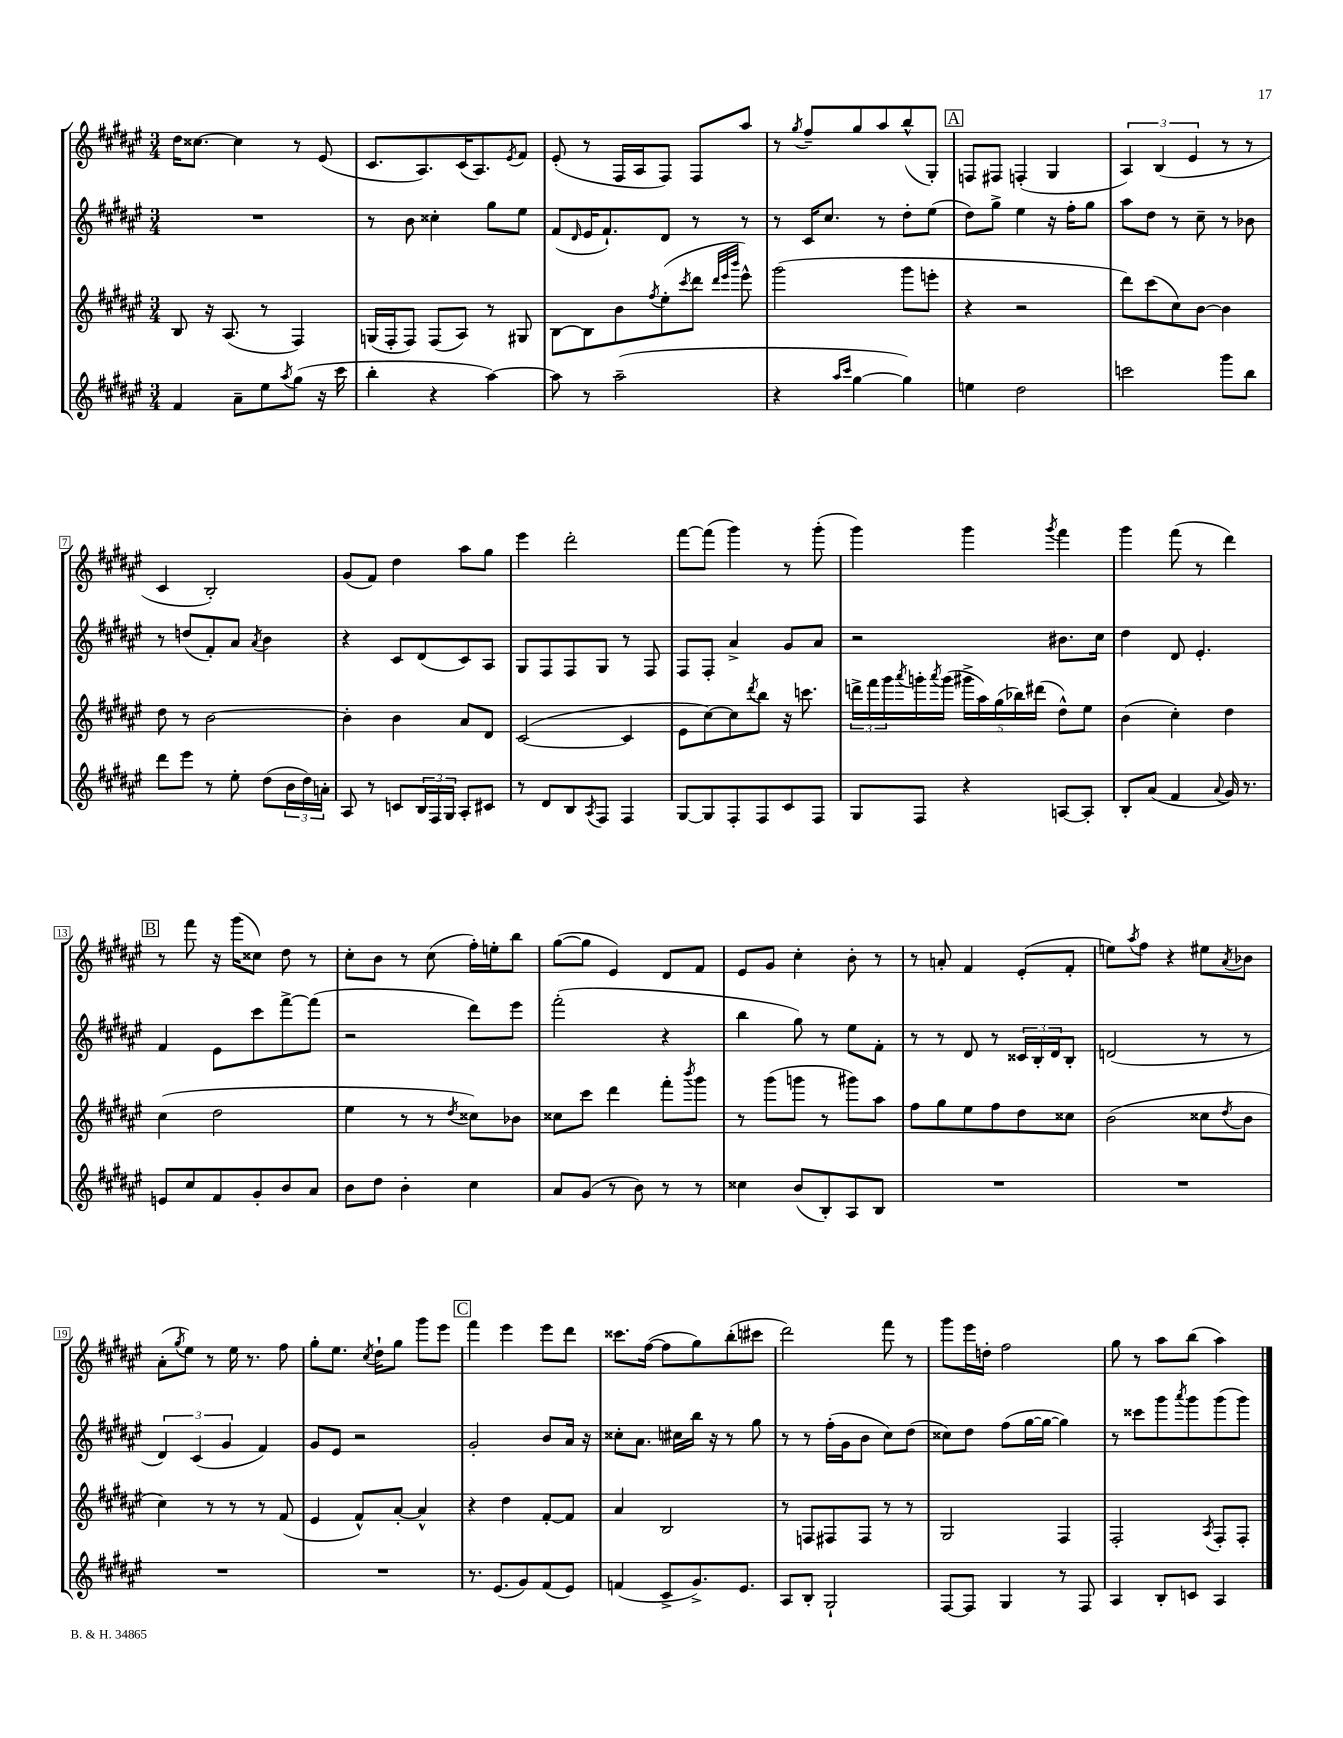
<<
\new StaffGroup <<
\new Staff = "s0" {
    \clef treble \key fis \major \numericTimeSignature \time 3/4
    dis''16 cisis''8.~ cisis''4 r8 eis'8( |
    cis'8. ais8.) cis'16( ais8.) \acciaccatura { eis'8 } fis'8 |
    eis'8-.( r8 fis16 ais16 fis8) fis8 ais''8 |
    r8 \acciaccatura { gis''8 } fis''8-- gis''8 ais''8 b''8-^( gis8-.) |
    \mark \markup { \box "A" } f8 fis8 f4-.( gis4 |
    \tuplet 3/2 { ais4) b4( eis'4 } r8 r8 |
    cis'4 b2-.) |
    gis'8( fis'8) dis''4 ais''8 gis''8 |
    eis'''4 dis'''2-. |
    fis'''8~ fis'''8( gis'''4) r8 gis'''8-.( |
    gis'''4) gis'''4 \acciaccatura { gis'''8 } fis'''4 |
    gis'''4 fis'''8( r8 dis'''4) |
    \mark \markup { \box "B" } r8 fis'''8 r16 gis'''16( cisis''8) dis''8 r8 |
    cis''8-. b'8 r8 cis''8( fis''16-.) e''16-. b''8 |
    gis''8~( gis''8 eis'4) dis'8 fis'8 |
    eis'8 gis'8 cis''4-. b'8-. r8 |
    r8 a'8-. fis'4 eis'8-.( fis'8-. |
    e''8) \acciaccatura { ais''8 } fis''8 r4 eis''8 \acciaccatura { ais'8 } bes'8 |
    ais'8-.( \acciaccatura { gis''8 } eis''8) r8 eis''16 r8. fis''8 |
    gis''8-. eis''8. \acciaccatura { cis''8 } dis''16-! gis''8 gis'''8 eis'''8 |
    \mark \markup { \box "C" } fis'''4 eis'''4 eis'''8 dis'''8 |
    cisis'''8. fis''16~( fis''8 gis''8) b''8-.( cis'''8 |
    dis'''2) fis'''8 r8 |
    gis'''8 eis'''16 d''16-. fis''2 |
    gis''8 r8 ais''8 b''8( ais''4) \bar "|." |
}
\new Staff = "s1" {
    \clef treble \key fis \major \numericTimeSignature \time 3/4
    R2. |
    r8 b'8 cisis''4-. gis''8 eis''8 |
    fis'8( \grace { dis'16 } eis'16 fis'8.-!) dis'8 r8 r8 |
    r8 cis'16 cis''8. r8 dis''8-. eis''8( |
    \mark \markup { \box "A" } dis''8) gis''8-> eis''4 r16 fis''16-. gis''8 |
    ais''8 dis''8 r8 cis''8-- r8 bes'8 |
    r8 d''8( fis'8-.) ais'8 \acciaccatura { ais'8 } b'4 |
    r4 cis'8 dis'8( cis'8) ais8 |
    gis8 fis8 fis8 gis8 r8 fis8 |
    fis8 fis8-. ais'4-> gis'8 ais'8 |
    r2 bis'8. cis''16 |
    dis''4 dis'8 eis'4.-. |
    \mark \markup { \box "B" } fis'4 eis'8 cis'''8 fis'''8~-> fis'''8( |
    r2 dis'''8) eis'''8 |
    fis'''2-.( r4 |
    b''4 gis''8) r8 eis''8 fis'8-. |
    r8 r8 dis'8 r8 \tuplet 3/2 { cisis'16 b16-. dis'16 } b8-. |
    d'2( r8 r8 |
    \tuplet 3/2 { dis'4) cis'4( gis'4 } fis'4) |
    gis'8 eis'8 r2 |
    \mark \markup { \box "C" } gis'2-. b'8 ais'16 r16 |
    cisis''8-. ais'8. cis''16 b''16 r16 r8 gis''8 |
    r8 r8 fis''16-.( gis'16 b'8 cis''8) dis''8( |
    cisis''8) dis''8 fis''8( gis''16~ gis''16~ gis''4) |
    r8 cisis'''8 gis'''8 \acciaccatura { ais'''8 } gis'''8 gis'''8( gis'''8) \bar "|." |
}
\new Staff = "s2" {
    \clef treble \key fis \major \numericTimeSignature \time 3/4
    b8 r16 ais8.( r8 fis4) |
    g16( fis16-. fis8) fis8( ais8) r8 gis8 |
    b8~ b8 b'8 \acciaccatura { fis''8 } eis''8-.( \acciaccatura { cis'''8 } dis'''8 \grace { dis'''32 eis'''32 b'''32 } eis'''8-^) |
    gis'''2( gis'''8 e'''8-. |
    \mark \markup { \box "A" } r4 r2 |
    dis'''8) cis'''8( cis''8) b'8~ b'4 |
    dis''8 r8 b'2~ |
    b'4-. b'4 ais'8 dis'8 |
    cis'2~( cis'4 |
    eis'8 cis''8~) cis''8 \acciaccatura { dis'''8 } b''8 r16 c'''8. |
    \tuplet 3/2 { d'''16-> fis'''16 gis'''16 } \acciaccatura { ais'''8 } g'''16-. \acciaccatura { ais'''8 } g'''16( \tuplet 5/4 { gis'''16-> ais''16) gis''16( bes''16) dis'''16( } dis''8-^) eis''8 |
    b'4( cis''4-.) dis''4 |
    \mark \markup { \box "B" } cis''4( dis''2 |
    eis''4 r8 r8 \acciaccatura { dis''8 } cisis''8) bes'8 |
    cisis''8 cis'''8 dis'''4 fis'''8-. \acciaccatura { b'''8 } gis'''8 |
    r8 gis'''8( g'''8 r8 gis'''8) ais''8 |
    fis''8 gis''8 eis''8 fis''8 dis''8 cisis''8 |
    b'2( cisis''8 \acciaccatura { dis''8 } b'8 |
    cis''4) r8 r8 r8 fis'8( |
    eis'4 fis'8-^) ais'8~-. ais'4-^ |
    \mark \markup { \box "C" } r4 dis''4 fis'8~-. fis'8 |
    ais'4 b2 |
    r8 f8 fis8 fis8 r8 r8 |
    gis2 fis4 |
    fis2-. \acciaccatura { ais8 } fis8-. fis8-. \bar "|." |
}
\new Staff = "s3" {
    \clef treble \key fis \major \numericTimeSignature \time 3/4
    fis'4 ais'8-- eis''8 \acciaccatura { ais''8 } gis''8( r16 cis'''16 |
    b''4-. r4 ais''4~) |
    ais''8 r8 ais''2--( |
    r4 \grace { ais''16 cis'''16 } gis''4~ gis''4) |
    \mark \markup { \box "A" } e''4 dis''2 |
    c'''2 gis'''8 b''8 |
    dis'''8 eis'''8 r8 eis''8-. dis''8( \tuplet 3/2 { b'16 dis''16) a'16-. } |
    ais8 r8 c'8 \tuplet 3/2 { b16 fis16 gis16 } ais8-. cis'8 |
    r8 dis'8 b8 \acciaccatura { ais8 } fis8 fis4 |
    gis8~ gis8 fis8-. fis8 cis'8 fis8 |
    gis8 fis8 r4 a8~ a8-. |
    b8-. ais'8( fis'4 \appoggiatura { ais'8 } gis'16) r8. |
    \mark \markup { \box "B" } e'8 cis''8 fis'8 gis'8-. b'8 ais'8 |
    b'8 dis''8 b'4-. cis''4 |
    ais'8 gis'8( r8 b'8) r8 r8 |
    cisis''4 b'8( b8-.) ais8 b8 |
    R2. |
    R2. |
    R2. |
    R2. |
    \mark \markup { \box "C" } r8. eis'8.( gis'8) fis'8( eis'8) |
    f'4( cis'8-> gis'8.->) eis'8. |
    ais8 b8-. gis2-! |
    fis8~ fis8 gis4 r8 fis8 |
    ais4 b8-. c'8 ais4 \bar "|." |
}
>>
>>
\layout { \context { \Score \override BarNumber.stencil = #(make-stencil-boxer 0.1 0.3 ly:text-interface::print) } }
